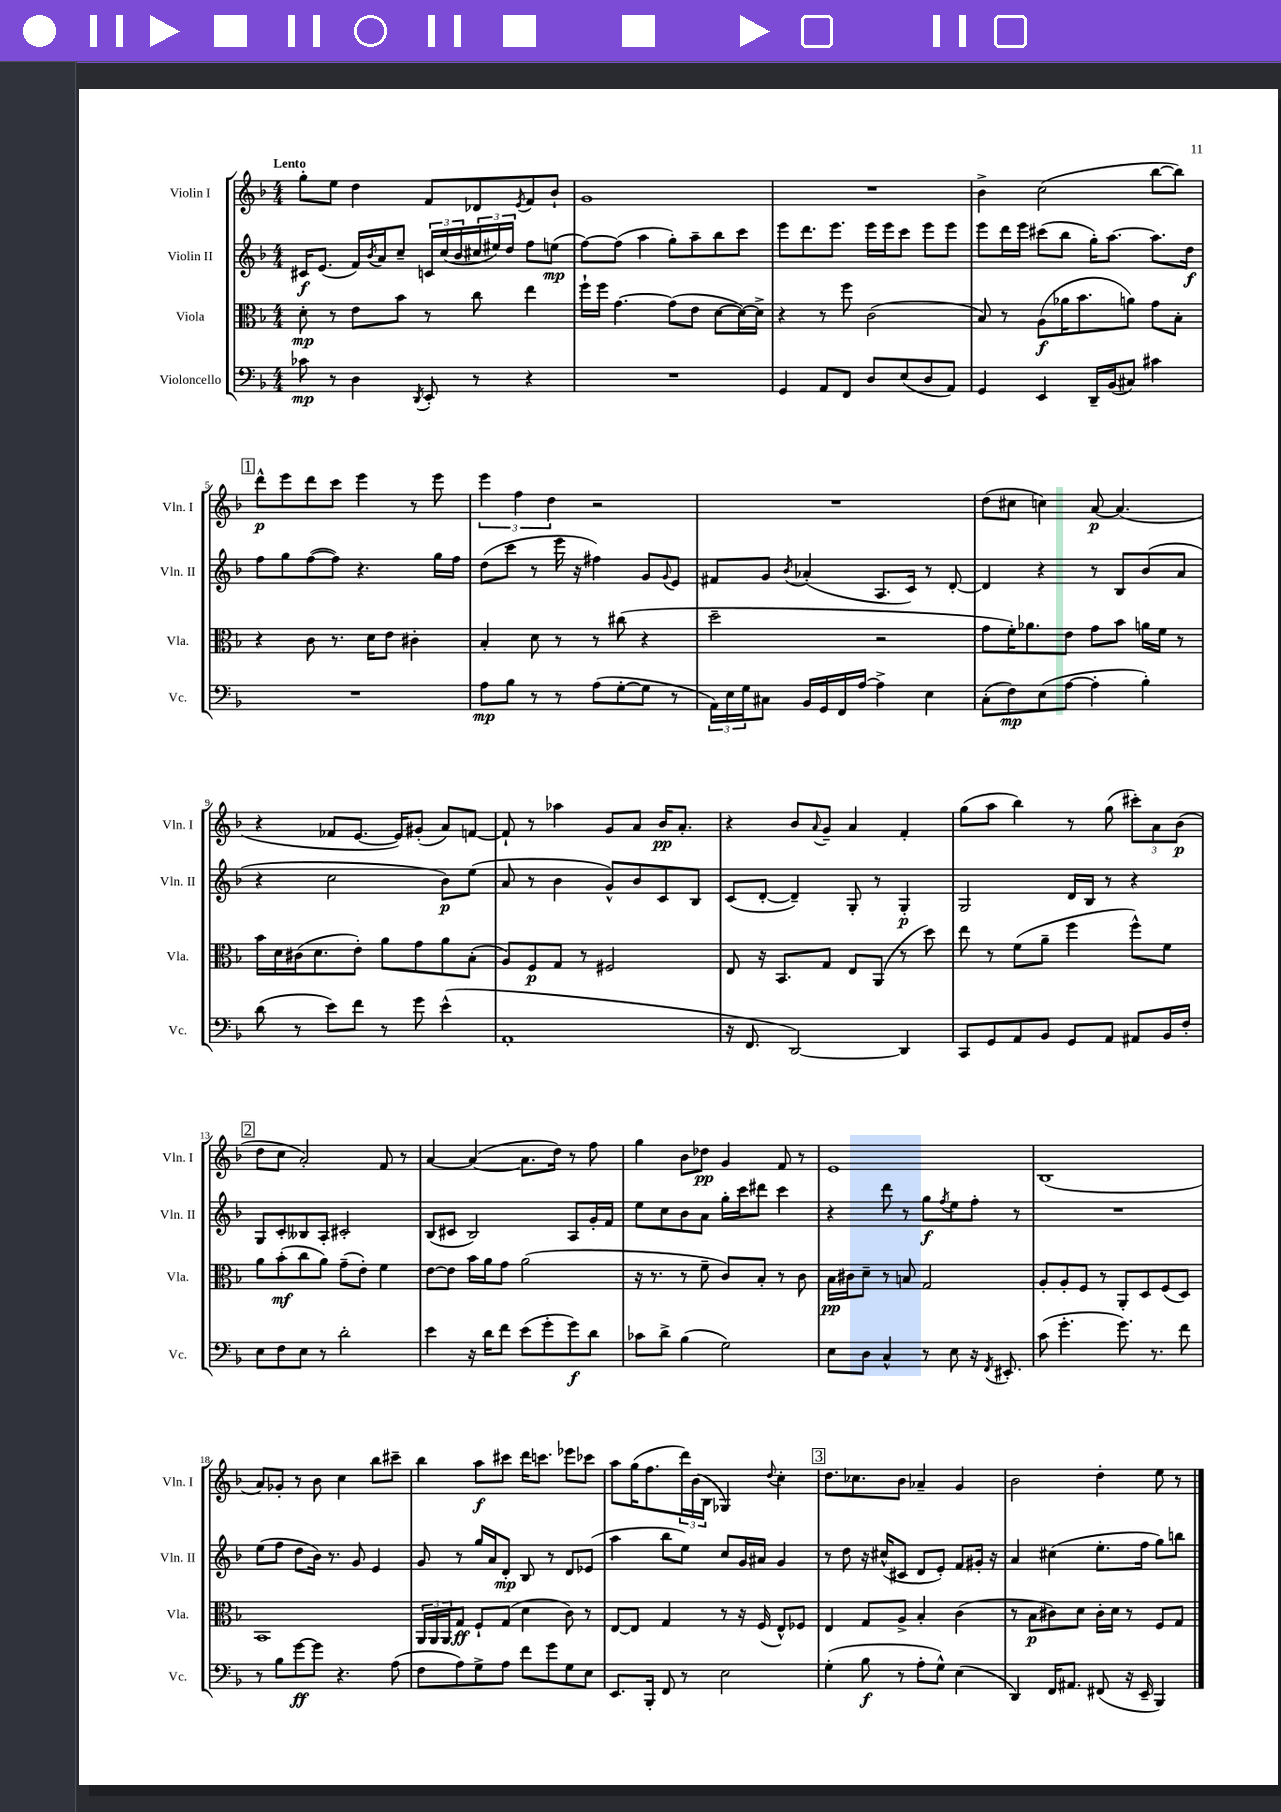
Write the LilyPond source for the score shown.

<<
\new StaffGroup <<
\new Staff = "s0" \with { instrumentName = "Violin I" shortInstrumentName = "Vln. I" } {
    \clef treble \key f \major \numericTimeSignature \time 4/4 \tempo "Lento"
    g''8-. e''8 d''4 f'8 des'8 \acciaccatura { e'8 } f'8 bes'8-! |
    g'1 |
    R1 |
    bes'4-> c''2( bes''8~ bes''8) |
    \mark \markup { \box "1" } d'''8-^\p e'''8 d'''8 c'''8 e'''4 r8 e'''8 |
    \tuplet 3/2 { e'''4 f''4 d''4 } r2 |
    R1 |
    d''8( cis''8 c''4) a'8~\p a'4.( |
    r4 fes'8 e'8.~ e'16) gis'8-.( a'8) f'8~ |
    f'8-! r8 aes''4 g'8 a'8 bes'16\pp a'8.-. |
    r4 bes'8 \appoggiatura { a'8 } g'8-- a'4 f'4-. |
    g''8( a''8 bes''4) r8 g''8( \tuplet 3/2 { cis'''8-.) a'8 bes'8\p( } |
    \mark \markup { \box "2" } d''8 c''8 a'2-.) f'8 r8 |
    a'4~ a'4~( a'8. d''16) r8 f''8 |
    g''4 bes'8 des''8\pp g'4 f'8 r8 |
    e'1 |
    bes1( |
    a'8) ges'8-. r8 bes'8 c''4 bes''8 cis'''8-- |
    bes''4 a''8\f cis'''8 d'''16 c'''8. ees'''8 ces'''8 |
    a''8 g''16( f''8. \tuplet 3/2 { d'''16) bes'16( bes16 } ges4) \appoggiatura { d''8 } c''4-. |
    \mark \markup { \box "3" } d''8. ces''8. bes'8 aes'4-- g'4 |
    bes'2 d''4-. e''8 r8 \bar "|." |
}
\new Staff = "s1" \with { instrumentName = "Violin II" shortInstrumentName = "Vln. II" } {
    \clef treble \key f \major \numericTimeSignature \time 4/4
    cis'16\f e'8.( f'16) \acciaccatura { bes'8 } a'16 c''8-- \tuplet 3/2 { c'16 c''16( bes'16 } \tuplet 3/2 { cis''16 eis''16) d''16 } f''8 e''8\mp( |
    f''8~) f''8( a''4 g''8-.) a''8-- bes''8 c'''8 |
    e'''8 d'''8. e'''8. e'''16 e'''16 c'''8 e'''8 e'''8 |
    e'''8 d'''16 e'''16 cis'''8( bes''8 g''16-.) a''8.~ a''8. d''16\f |
    \mark \markup { \box "1" } f''8 g''8 f''8~( f''8) r4. g''16 f''16 |
    d''8( c'''8 r8 e'''16 r16 fis''4) g'8 \appoggiatura { g'8 } e'8 |
    fis'8 g'8 \acciaccatura { bes'8 } aes'4-.( a8. c'16) r8 d'8~-. |
    d'4 r4 r8 bes8 bes'8( a'8 |
    r4 c''2 bes'8\p) e''8( |
    a'8 r8 bes'4 g'8-^) bes'8 c'8 bes8 |
    c'8( d'8~-. d'4--) g8-. r8 g4-.\p |
    g2 d'16 bes16 r8 r4 |
    \mark \markup { \box "2" } g8 c'8-. beses8 a8-. cis'2-. |
    bes8( cis'8 bes2) a8 g'16-. f'16 |
    e''8 c''8 bes'8 a'8 g''16-. c'''16 dis'''8 c'''4 |
    r4 d'''8 r8 g''8\f \acciaccatura { f''8 } e''8 f''8-. r8 |
    R1 |
    e''8( f''8 d''8 bes'16) r8. g'8 e'4 |
    g'8 r8 g''16 a'16 d'8-.\mp bes8 r8 d'8 ees'8( |
    a''4 bes''8 e''8) c''8 g'16 ais'16 g'4 |
    \mark \markup { \box "3" } r8 d''8 r16 cis''16-^( cis'8 d'8 e'8-.) f'8 gis'16-. r16 |
    a'4 cis''4( e''8.-. f''16 g''8) b''8 \bar "|." |
}
\new Staff = "s2" \with { instrumentName = "Viola" shortInstrumentName = "Vla." } {
    \clef alto \key f \major \numericTimeSignature \time 4/4
    d'8-.\mp r8 e'8 bes'8 r8 c''8 e''4 |
    f''16-! f''16 g'4.~ g'8( e'8 d'8~ d'16~) d'16-> |
    r4 r8 f''8 c'2( |
    bes8) r8 a8\f( aes'16 bes'8. a'8) g'8 bes8-. |
    \mark \markup { \box "1" } r4 c'8 r8. d'16 e'8 cis'4-. |
    bes4-. d'8 r8 r8 cis''8( r4 |
    d''2-- r2 |
    g'8 f'16-.) aes'8. e'8 g'8 bes'8 a'16 f'16 r8 |
    bes'16 d'16 cis'16( d'8. e'8-.) a'8 g'8 a'8 bes8-.( |
    a8) f8\p g8 r8 fis2 |
    e8 r16 bes,8. g8 e8 a,8( r8 d''8) |
    e''8 r8 f'8( a'8-- f''4 f''8-^) f'8 |
    \mark \markup { \box "2" } a'8 bes'8-.\mf( c''8 a'8) g'8--( e'8-.) f'4 |
    e'8~ e'8 bes'16 a'16 g'8 a'2( |
    r16 r8. r8 f'8-- c'8) bes8-. r8 c'8 |
    bes16\pp cis'16 d'8-- r8 b8 g2 |
    a8-. a8-. f8 r8 a,8-. d8 f8( d8) |
    bes,1 |
    \tuplet 3/2 { a,16 a,16 a,16 } g8\ff f8-! g8( d'4 c'8) r8 |
    e8~ e8 g4 r8 r16 f16( e8-^) fes8 |
    \mark \markup { \box "3" } e4 g8 a8-> bes4-. c'4( |
    r8 bes8\p cis'8) d'8 cis'16-. d'16 r8 f8 g8 \bar "|." |
}
\new Staff = "s3" \with { instrumentName = "Violoncello" shortInstrumentName = "Vc." } {
    \clef bass \key f \major \numericTimeSignature \time 4/4
    ces'8\mp r8 d4 \acciaccatura { d,8 } e,8-. r8 r4 |
    R1 |
    g,4 a,8 f,8 d8 e8( d8 a,8) |
    g,4 e,4 d,16-- bes,16( cis8) cis'4 |
    \mark \markup { \box "1" } R1 |
    a8\mp bes8 r8 r8 a8( g8~-. g8 r8 |
    \tuplet 3/2 { a,16) e16 g16 } cis8 bes,16 g,16 f,16 a16~ a4-> e4 |
    c8-.( f8\mp) e8( a8~ a4-. bes4-.) |
    d'8( r8 e'8) f'8 r8 g'8 e'4-^( |
    a,1-. |
    r16 f,8. d,2~) d,4 |
    c,8 g,8 a,8 bes,8 g,8 a,8 ais,8 bes,16 f16-. |
    \mark \markup { \box "2" } e8 f8 e8 r8 d'2-. |
    e'4 r16 d'16 f'8 e'8( g'8-. g'8\f) d'8 |
    ces'8 d'8-> bes4( g2) |
    e8 d8 c4-^ r8 e8 r16 \acciaccatura { f,8 } eis,8.-. |
    c'8( g'4.-. g'8.) r8. f'8 |
    r8 bes8 g'8~\ff g'8 r4. a8( |
    f8 a8) g8-> a8 f'8 g'8 g8 e8 |
    e,8. bes,,16-. f,8 r8 e2 |
    \mark \markup { \box "3" } g4-.( bes8\f r8 a8-. g8-^) e4( |
    d,4) f,16 ais,8. fis,8( r16 e,16-- bes,,4) \bar "|." |
}
>>
>>
